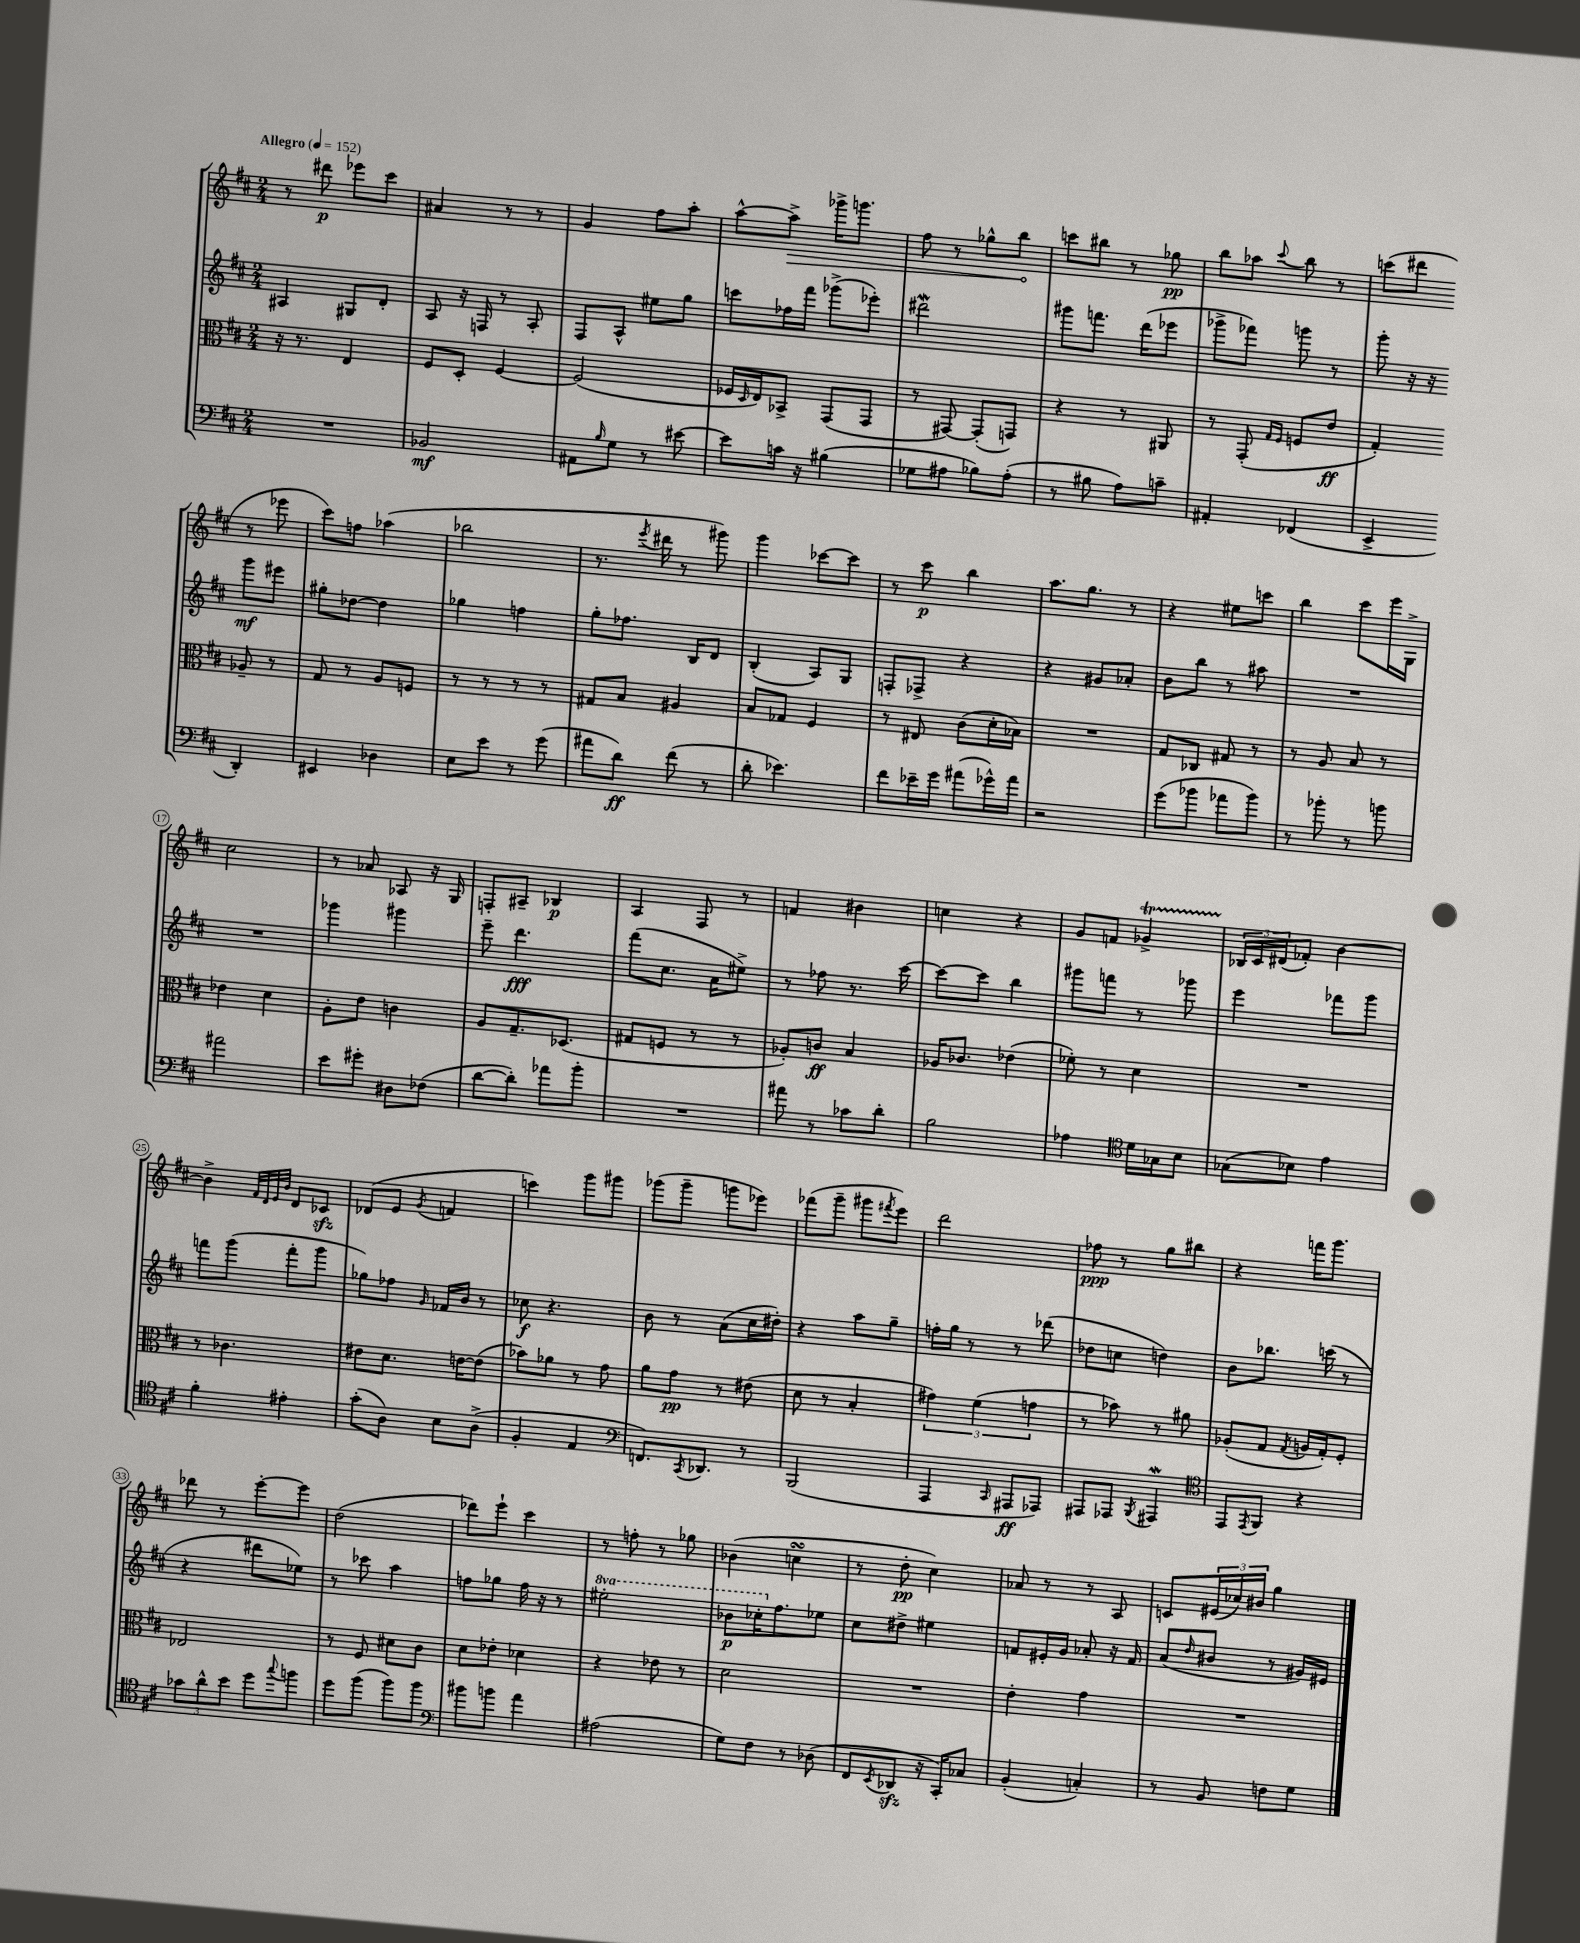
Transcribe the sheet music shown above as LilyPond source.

<<
\new StaffGroup <<
\new Staff = "s0" {
    \clef treble \key d \major \numericTimeSignature \time 2/4 \tempo "Allegro" 4 = 152
    r8 dis'''8\p ees'''8 cis'''8 |
    ais'4 r8 r8 |
    g'4 fis''8 a''8-. |
    a''8~-^ \once \override Hairpin.circled-tip = ##t a''8->\> ges'''16-> g'''8. |
    fis''8 r8 ges''8-^ b''8\! |
    c'''8 bis''8 r8 ges''8\pp |
    b''8 aes''8 \appoggiatura { cis'''8 } b''8 r8 |
    c'''8( dis'''8 r8 ees'''8 |
    cis'''8) f''8 aes''4( |
    bes''2 |
    r8. \acciaccatura { e'''8 } dis'''16 r8 gis'''8) |
    g'''4 ces'''8~ ces'''8 |
    r8 cis'''8\p b''4 |
    a''8. g''8. r8 |
    r4 eis''8 c'''8 |
    b''4 cis'''8 e'''16 g16-> |
    cis''2 |
    r8 aes'8 aes8 r16 g16 |
    f8-. ais8-- bes4\p |
    a4 fis8 r8 |
    f'4 bis'4 |
    c''4 r4 |
    g'8 f'8 ges'4->\startTrillSpan |
    \tuplet 3/2 { bes16\stopTrillSpan cis'16 dis'16( } fes'8-.) b'4~ |
    b'4-> \grace { fis'32 d'32 e'32 b'32 } d'8 ces'8\sfz |
    des'8( e'8 \acciaccatura { g'8 } f'4 |
    c'''4) g'''8 gis'''8 |
    ges'''8( ges'''8-- g'''8 ees'''8) |
    fes'''8( g'''8-- gis'''8 \acciaccatura { fis'''8 } e'''8) |
    d'''2 |
    fes''8\ppp r8 g''8 bis''8 |
    r4 f'''16 g'''8. |
    des'''8 r8 e'''8~-. e'''8 |
    d''2( |
    des'''8) e'''8-! cis'''4 |
    r8 f''8-. r8 ges''8 |
    bes'4( c''4\turn |
    r8 d''8-.\pp cis''4) |
    aes'8 r8 r8 a8 |
    c'8 \tuplet 3/2 { eis'16( ces''16) bis'16 } g''4 \bar "|." |
}
\new Staff = "s1" {
    \clef treble \key d \major \numericTimeSignature \time 2/4 \set Staff.ottavationMarkups = #ottavation-simple-ordinals
    ais4 gis8 d'8-. |
    a8 r16 f16 r8 a8-. |
    fis8 a8-^ eis''8 g''8 |
    c'''8 fes''16 fis'''16 ges'''8->( ees'''8-.) |
    dis'''2\mordent |
    gis'''8 f'''8. d'''16( ees'''8 |
    ges'''8-> fes'''8) g'''8 r8 |
    g'''8-. r16 r16 g'''8\mf eis'''8 |
    gis''8-. des''8~ des''4 |
    ges''4 f''4 |
    g''8-. fes''8. b16 d'8 |
    b4-.( a8) g8 |
    f8-. fes8-> r4 |
    r4 gis'8 aes'8-. |
    b'8 b''8 r8 ais''8 |
    R2 |
    R2 |
    ges'''4 gis'''4 |
    e'''8-- d'''4.\fff |
    fis'''8( cis''8. a'16 eis''8->) |
    r8 fes''8 r8. cis'''16~ |
    cis'''8~ cis'''8 b''4 |
    gis'''8 f'''8 r8 ges'''8 |
    e'''4 fes'''8 g'''8 |
    f'''8 g'''8( f'''8-. g'''8 |
    ges''8) fes''8 \grace { g'16 } fes'16 b'16 r8 |
    ces''8\f r4. |
    b'8 r8 a'8( cis''16 dis''16-.) |
    r4 a''8 g''8-- |
    f''16-. g''16 r8 r8 des'''8( |
    des''8 c''8 d''4) |
    b'8 bes''8. c'''16( r8 |
    r4 dis'''8 ees''8) |
    r8 ces'''8 a''4 |
    f''8 ges''8 f''16 r16 r8 |
    \ottava #1 eis'''2-. |
    bes''8\p ces'''16-. \ottava #0 fis''8. ees''8 |
    cis''8 dis''8-> eis''4 |
    f'8 eis'16-. g'16 aes'8-. r16 f'16 |
    a'8( \grace { d''16 } bis'8 r8 gis'16) eis'16 \bar "|." |
}
\new Staff = "s2" {
    \clef alto \key d \major \numericTimeSignature \time 2/4
    r16 r8. e4 |
    fis8 d8-. fis4~ |
    fis2( |
    fes16 \grace { d16 } e16) bes,8-> g,8( g,8 |
    r8 gis,8~) gis,8-.( g,8) |
    r4 r8 ais,8 |
    r8 g,8-.( \grace { g16 fis16 } f8 e'8\ff |
    g4-.) aes8-- r8 |
    g8 r8 a8 f8 |
    r8 r8 r8 r8 |
    gis8 b8 ais4 |
    b8 ges8 fis4 |
    r8 eis8 cis'8( d'16-. bes16) |
    R2 |
    g8 ces8 gis8 r8 |
    r8 a8 b8 r8 |
    ees'4 d'4 |
    a8-. e'8 c'4 |
    a8 g8.-- des8.( |
    gis8 f8 r8 r8 |
    aes8-.) c'8\ff b4 |
    aes16 ces'8. ees'4( |
    fes'8-.) r8 d'4 |
    R2 |
    r8 ces'4. |
    eis'8 d'8. e'16~ e'8( |
    bes'8) aes'8 r8 g'8 |
    a'8 g'8\pp r8 eis'8( |
    d'8 r8 b4-. |
    \tuplet 3/2 { gis'4) fis'4( g'4 } |
    r8 bes'8) r8 ais'8 |
    aes8-.( g8 \acciaccatura { g8 } a16 g16-.) fis8-. |
    ees2 |
    r8 fis8 dis'8 cis'8 |
    d'8 ees'8-. des'4 |
    r4 ees'8 r8 |
    d'2 |
    R2 |
    e'4-. g'4 |
    R2 \bar "|." |
}
\new Staff = "s3" {
    \clef bass \key d \major \numericTimeSignature \time 2/4
    R2 |
    bes,2\mf |
    ais,8 \grace { b16 } g8 r8 eis'8~ |
    eis'8 c'16 r16 bis4( |
    ges8 ais8 bes8) ais8-.( |
    r8 bis8 a8) c'8-- |
    ais,4-. fes,4( |
    e,4-> d,4-.) |
    eis,4 des4 |
    e8 e'8 r8 g'8( |
    ais'8 d'8\ff) fis'8( r8 |
    d'8-. ees'4.) |
    fis'8 ees'16-- g'16 ais'8( ges'16-^) ais'16 |
    r2 |
    g'8( bes'8 aes'8 bes'8) |
    r8 bes'8-. r8 b'8 |
    ais'2 |
    e'8 gis'8-. dis8 fes8( |
    d'8~ d'8-.) aes'8 b'8-. |
    R2 |
    ais'8 r8 ces'8 d'8-. |
    b2 |
    aes4 \clef tenor d'16 ges16 b8 |
    ges8( bes8) e'4 |
    fis'4-. eis'4-. |
    g'8-.( a8) b8 a8->( |
    fis4-. e4 |
    \clef bass f,8.) \acciaccatura { cis,8 } des,8. r8 |
    b,,2( |
    a,,4 \grace { cis,16 } ais,,8\ff aes,,8) |
    ais,,8 aes,,8 \acciaccatura { b,,8 } ais,,4\mordent |
    \clef tenor e,8 \acciaccatura { e,8 } fis,8 r4 |
    \tuplet 3/2 { ges'8 a'8-^ b'8 } d''8 \appoggiatura { g''8 } f''8 |
    d''8 fis''8( fis''8) fis''8 |
    \clef bass bis'8 b'8 a'4 |
    ais2( |
    g8) fis8 r8 des8( |
    fis,8 \acciaccatura { e,8 } des,8\sfz r16 cis,16-.) ces8 |
    b,4-.( c4-.) |
    r8 b,8 f8 g8 \bar "|." |
}
>>
>>
\layout { \context { \Score \override BarNumber.stencil = #(make-stencil-circler 0.1 0.3 ly:text-interface::print) } }
